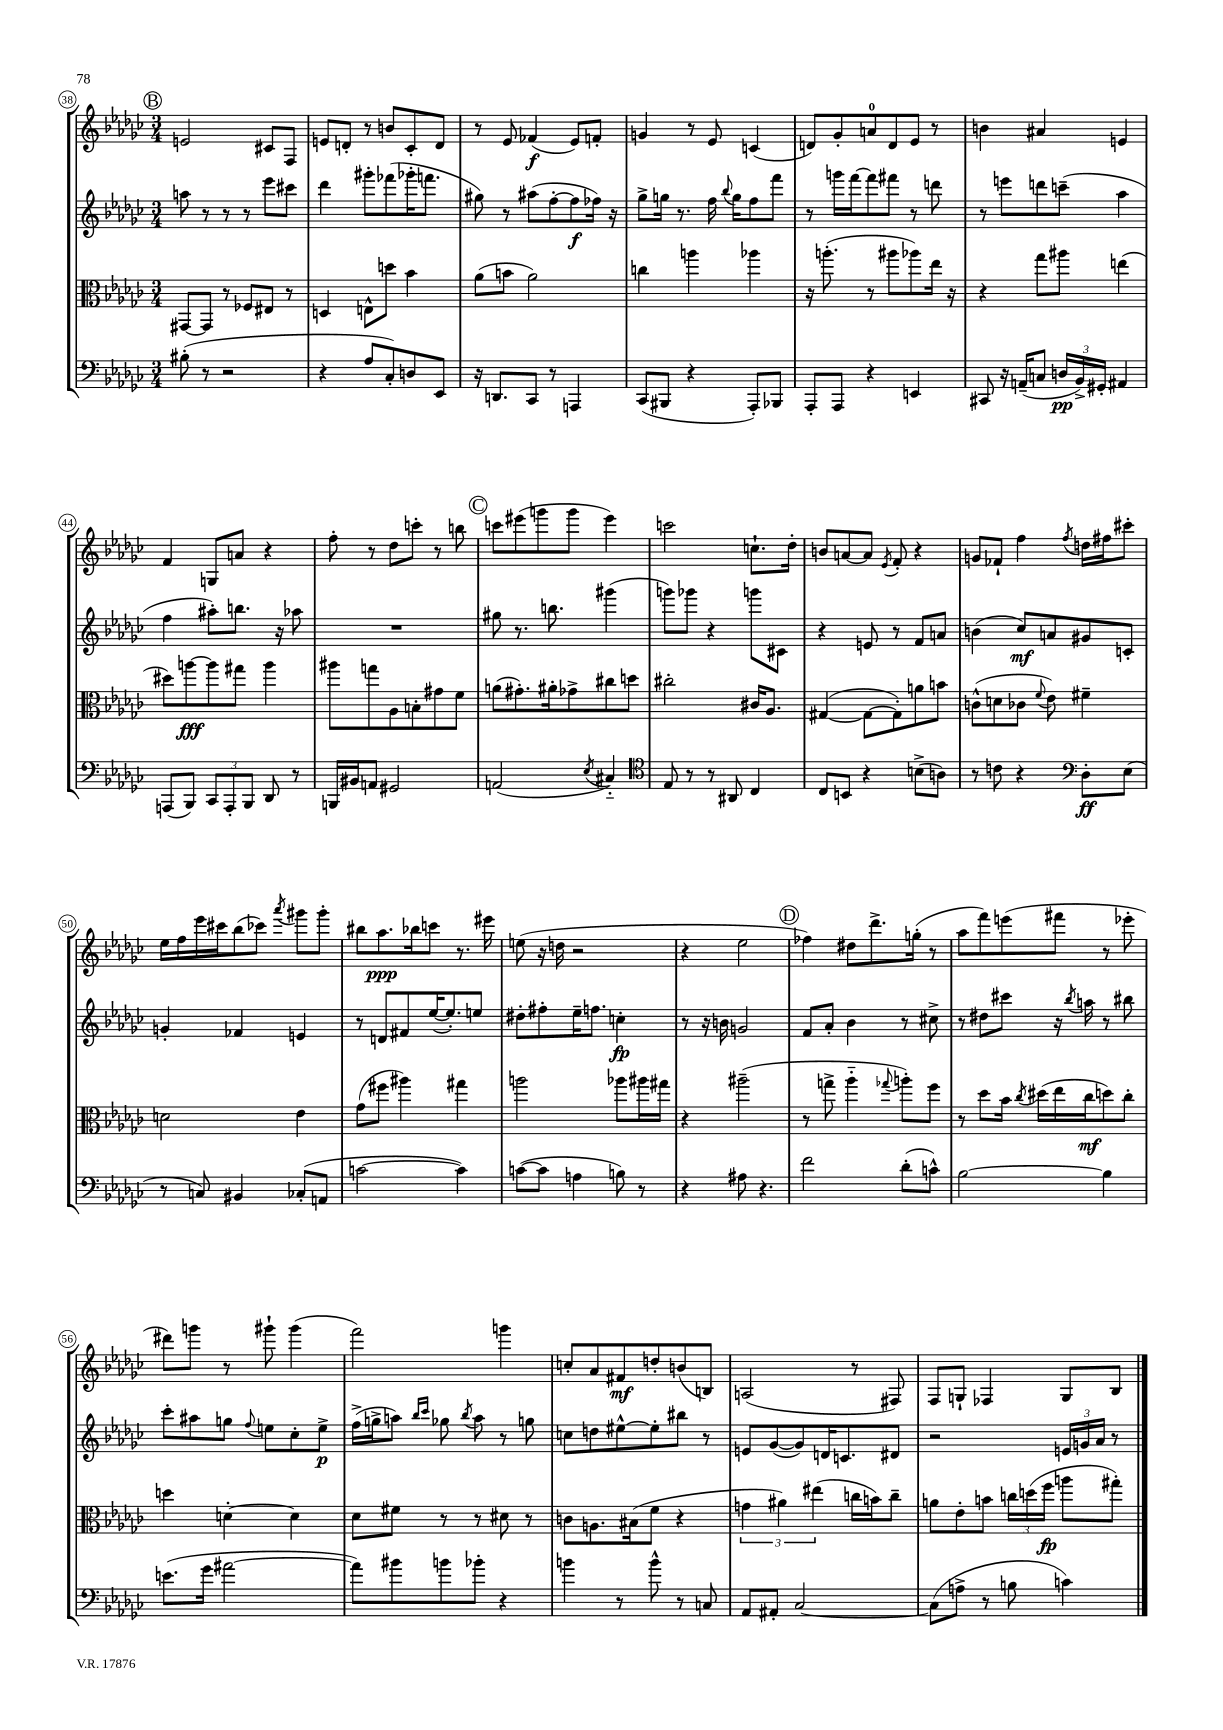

**kern	**kern	**kern	**kern
*staff4	*staff3	*staff2	*staff1
*clefF4	*clefC3	*clefG2	*clefG2
*k[b-e-a-d-g-c-]	*k[b-e-a-d-g-c-]	*k[b-e-a-d-g-c-]	*k[b-e-a-d-g-c-]
*M3/4	*M3/4	*M3/4	*M3/4
(8B#'	[8GG#	8aa	2e
8r	8GG#]	8r	.
2r	8r	8r	.
.	8F-	8r	.
.	8E#	8eee-	8c#
.	8r	8ccc#	8F
=	=	=	=
4r	4D	4ddd-	8e
.	.	.	8d'
8A-	8E^^	8ggg#'	8r
8C-')	8dd	(8fff-	8b
8D	4b-	16ggg-'	8c-'
.	.	8.fff	.
8EE-	.	.	8d
=	=	=	=
16r	(8a-	8gg#)	8r
8.DD	.	.	.
.	8b	8r	8e-
8CC-	2a-)	(8aa#	(4f-
8r	.	[8ff'	.
4AAA	.	8ff]	8e-)
.	.	16ff-)	8f'
.	.	16r	.
=	=	=	=
(8CC-	4cc	8gg-^	4g
8BBB#	.	16gg	.
.	.	8.r	.
4r	4aa	.	8r
.	.	16ff	8e-
.	.	8qqbb-	.
.	.	16gg	.
8AAA-')	4aa-	8ff	(4c
8BBB-	.	8fff	.
=	=	=	=
8AAA-'	16r	8r	8d)
.	(8.aa'	.	.
8AAA-	.	16ggg	8g-'
.	.	[16fff	.
4r	8r	8fff]	8a
.	8aa#	8fff#	8d
4EE	8aa-)	8r	8e-
.	16ee-	8ddd	8r
.	16r	.	.
=	=	=	=
8CC#	4r	8r	4b
16r	.	8eee	.
(16AA~	.	.	.
8C	8gg-	8ddd	4a#
24D	8aa#	(8ccc~	.
24BB-^)	.	.	.
24GG#'	.	.	.
4AA#	(4ee	4aa-	4e
=	=	=	=
(8AAA	8dd#)	4ff	4f
8BBB-)	[8aa	.	.
12CC-	8aa]	8aa#')	8G
12AAA'	.	.	.
.	8gg#	8.bb	8a
12BBB-	.	.	.
8DD-	4aa	.	4r
.	.	16r	.
8r	.	8aa-	.
=	=	=	=
16BBB	8aa#	2.r	8ff'
16BB#	.	.	.
8AA	8gg	.	8r
2GG#	8A-	.	8dd-
.	8B'	.	8ccc'
.	8g#	.	8r
.	8f	.	8bb
=	=	=	=
(2AA	(8a	8gg#	8ccc
.	8.g#')	8.r	(8eee#
.	.	.	8ggg
.	16a#'	8.bb	.
.	8g-^	.	8ggg
8qE-	.	.	.
4C#'~)	8cc#	(4ggg#	4eee#)
.	8dd	.	.
=	=	=	=
*clefC4	*	*	*
8E-	2cc#'	8ggg)	2ccc
8r	.	8ggg-	.
8r	.	4r	.
8AA#	.	.	.
4C-	16c#	8ggg	8.cc`
.	8.A-	.	.
.	.	8c#	.
.	.	.	16dd-'
=	=	=	=
8C-	([4G#	4r	8b
8BB	.	.	[8a
4r	8G#_	8e	8a]
.	.	.	8qe-
.	8G#'])	8r	8f'
(8B^	8a	8f	4r
8A)	8b	8a	.
=	=	=	=
8r	(8c^^	(4b	8g
8c	8d	.	8f-`
4r	8c-	8cc-)	4ff
.	8qqf	.	.
.	8e-)	8a	.
*clefF4	*	*	*
.	.	.	8qff
8D-'	4f#~	8g#	16dd
.	.	.	16ff#
(8E-	.	8c'	8ccc#'
=	=	=	=
8r	2d	4g'	16ee-
.	.	.	16ff
8C)	.	.	16eee-
.	.	.	16ccc#
4BB#	.	4f-	(8bb-
.	.	.	8ccc-)
.	.	.	8qaaa-
(8C-'	4e-	4e	8ggg#
8AA	.	.	8ggg#'
=	=	=	=
[2c	(8g-	8r	8bb#
.	8ff#	8d	8.aa-
.	4aa#)	8f#	.
.	.	.	16bb-
.	.	([16ee-	8ccc
.	.	8.ee-'])	.
4c])	4gg#	.	8.r
.	.	8ee	.
.	.	.	16eee#
=	=	=	=
([8c	2aa	8dd#'	(8ee
8c]	.	8ff#'	16r
.	.	.	16dd
4A	.	16ee-~	2r
.	.	8.ff	.
8B)	8aa-	4cc'	.
8r	16aa#	.	.
.	16gg#	.	.
=	=	=	=
4r	4r	8r	4r
.	.	16r	.
.	.	16b	.
8A#	(2aa#~	2g	2ee-
4.r	.	.	.
=	=	=	=
2f	8r	8f	4ff-)
.	8gg^	8a-'	.
.	4aa-'~	4b-	8dd#
.	.	.	8.ddd-^
.	8qqgg-	.	.
(8d-'	8aa')	8r	.
.	.	.	(16gg'
8c^^)	8ff	8cc#^	8r
=	=	=	=
[2B-	8r	8r	8aa-
.	8dd-	8dd#	8fff)
.	16b-	8ccc#	(8eee
.	8qcc-	.	.
.	(16dd#	.	.
.	16ee-	16r	8fff#
.	.	8qbb-	.
.	16cc-	16aa	.
4B-]	8dd)	8r	8r
.	8cc-'	8bb#	8eee-'
=	=	=	=
(8.e	4dd	8ccc-'	8ddd#)
.	.	8aa#	8ggg
16g-	.	.	.
[2a#	[4d'	8gg	8r
.	.	8qqff	.
.	.	8ee	8ggg#`
.	4d]	8cc-'	(4ggg#
.	.	8ee^	.
=	=	=	=
8a#])	8d-	(16ff^	2fff)
.	.	16gg^	.
8b#	8f#	8aa)	.
.	.	16qqbb-	.
.	.	16qqccc-	.
8b	8r	8gg-	.
.	.	8qbb-	.
8b-'	8r	8aa	.
4r	8d#	8r	4ggg
.	8r	8gg	.
=	=	=	=
4b	8c	8cc	8cc'
.	8.A	8dd	8a-
8r	.	[8ee#^^	8f#
.	(16B#	.	.
8b^^	8f	8ee#']	8dd'
8r	4r	8bb#	(8b
8C	.	8r	8B)
=	=	=	=
8AA-	6g	8e	(2A
8AA#'	.	([8g-	.
.	6a#)	.	.
[2C-	.	8g-])	.
.	(6ee#	.	.
.	.	16d	.
.	.	8.c	.
.	16cc	.	8r
.	16b)	.	.
.	8cc~	8d#	8F#)
=	=	=	=
(8C-]	8a	2r	8F
8A^	8e-'	.	8G`
8r	8b	.	4F-
8B	24cc	.	.
.	(24dd	.	.
.	24ff	.	.
4c)	8aa	24e	8G
.	.	24g	.
.	.	24a-	.
.	8gg#')	8r	8B-
==	==	==	==
*-	*-	*-	*-
